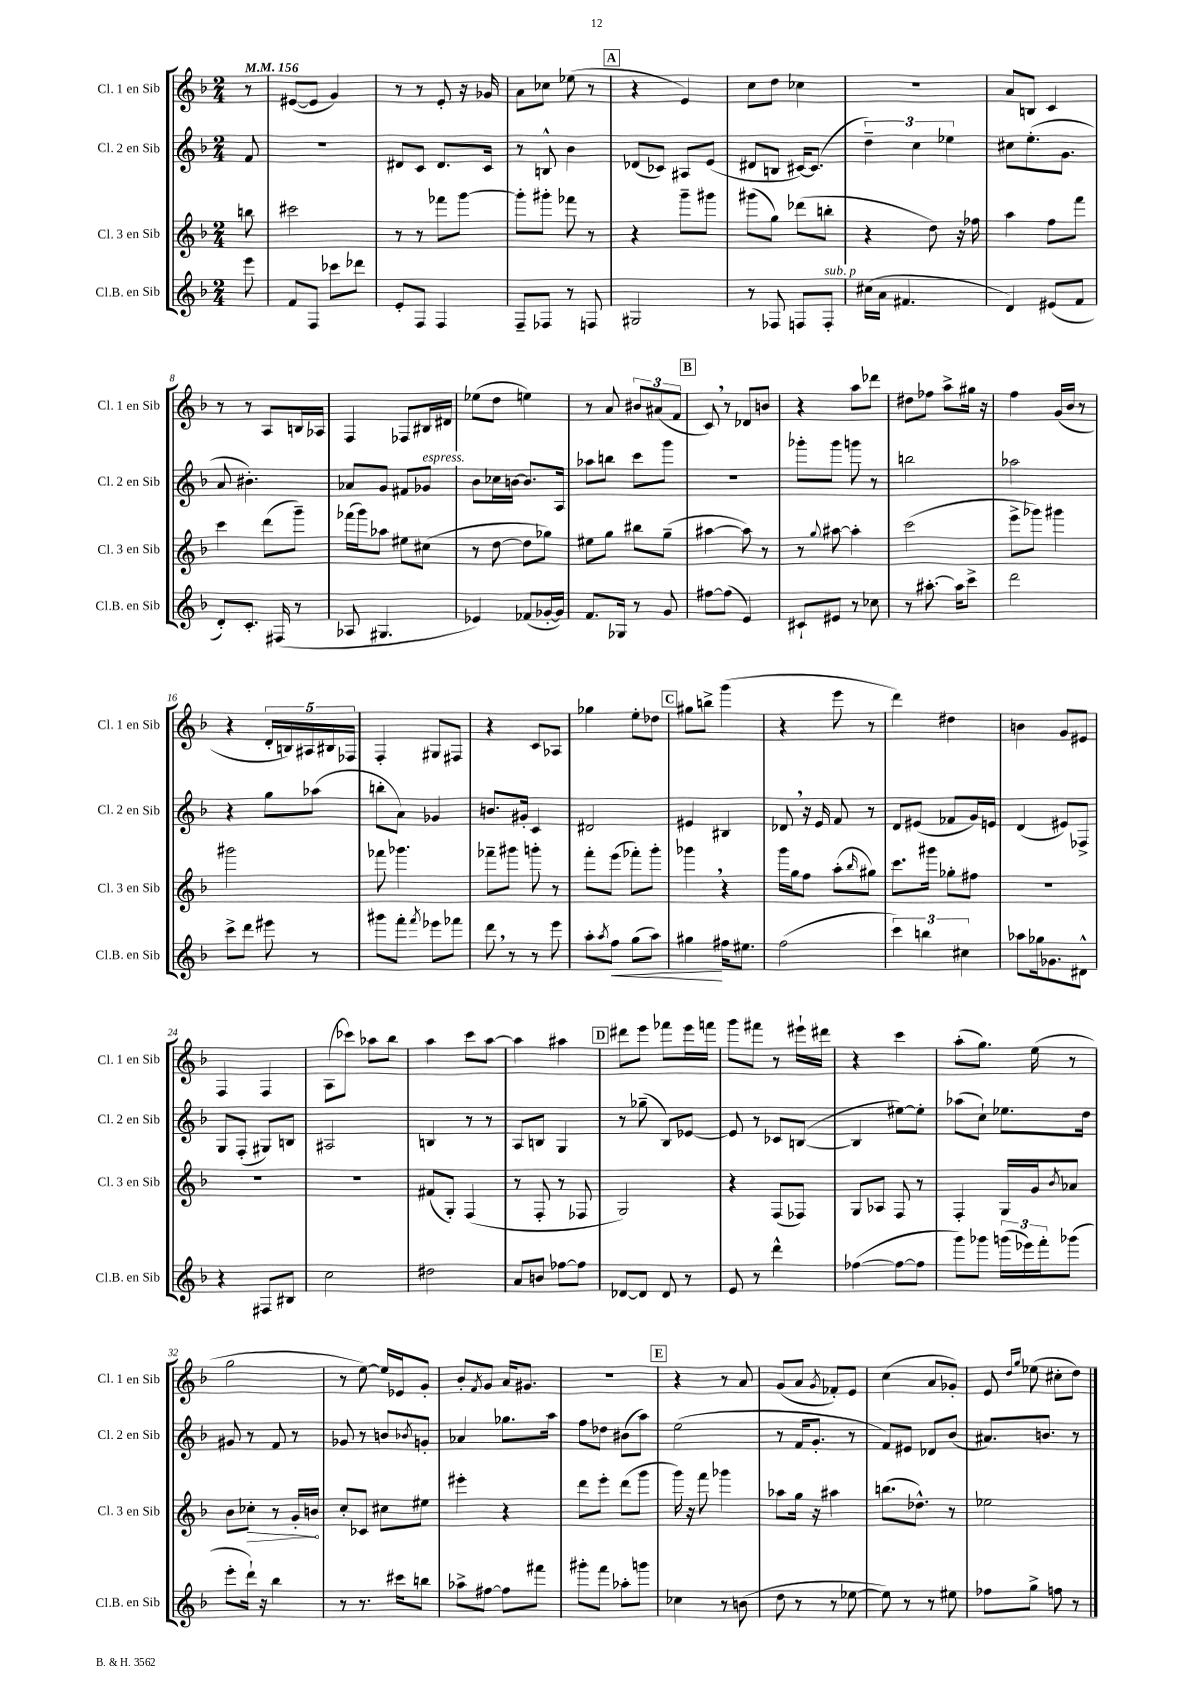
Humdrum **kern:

**kern	**dynam	**kern	**dynam	**kern	**kern
*part4	*part4	*part3	*part3	*part2	*part1
*staff4	*staff4	*staff3	*staff3	*staff2	*staff1
*I"Cl.B. en Sib	*	*I"Cl. 3 en Sib	*	*I"Cl. 2 en Sib	*I"Cl. 1 en Sib
*I'Cl.B. en Sib	*	*I'Cl. 3 en Sib	*	*I'Cl. 2 en Sib	*I'Cl. 1 en Sib
*clefG2	*	*clefG2	*	*clefG2	*clefG2
*k[b-]	*	*k[b-]	*	*k[b-]	*k[b-]
*M2/4	*	*M2/4	*	*M2/4	*M2/4
*MM156	*	*MM156	*	*MM156	*MM156
=	=	=	=	=	=
8eee\	.	8bbn\	.	8f/	8r
=1	=1	=1	=1	=1	=1
8f/L	.	2ccc#X\	.	2r	([8e#X/L
8F/J	.	.	.	.	8e#/J]
8ccc-X\L	.	.	.	.	4g/)
8ddd-X\J	.	.	.	.	.
=2	=2	=2	=2	=2	=2
8e'/L	.	8r	.	8d#X/L	8r
8F/J	.	8r	.	8c/J	8r
4F/	.	8fff-X\L	.	8.d#/L	8e'/
.	.	[8ggg\J	.	.	16r
.	.	.	.	16c/Jk	16g-X/
=3	=3	=3	=3	=3	=3
8F~/L	.	8ggg'\L]	.	8r	8a\L
8F-X/J	.	8ggg#X'\J	.	8Bn^^/	8cc-X\J
8r	.	8fff-X\	.	4b-\	(8ee-X\
8Fn/	.	8r	.	.	8r
!!LO:REH:place=s1:t=A
=4	=4	=4	=4	=4	=4
2G#X/	.	4r	.	(8d-X/L	4r
.	.	.	.	8c-X/J)	.
.	.	8ggg~\L	.	8A#X/L	4e/)
.	.	8ggg#X\J	.	(8e/J	.
=5	=5	=5	=5	=5	=5
8r	.	(8ggg#X\L	.	8d#X/L	8cc\L
8F-X/	.	8gg\J)	.	8Bn/J	8dd\J
8Fn/L	.	(8ddd-X\L	.	[16c#X/KL)	4cc-X\
.	.	.	.	(8.c#/J]	.
!LO:TX:a:i:t=sub. p	!	!	!	!	!
8F'/J	.	8bbn'\J	.	.	.
=6	=6	=6	=6	=6	=6
(16cc#X\LL	.	4r	.	6dd~\)	2r
16a\JJ	.	.	.	.	.
4.f#X/	.	.	.	.	.
.	.	.	.	6cc\	.
.	.	8dd\)	.	.	.
.	.	.	.	6ee-X\	.
.	.	16r	.	.	.
.	.	16ff-X\	.	.	.
=7	=7	=7	=7	=7	=7
4d/)	.	4aa\	.	8cc#X\L	8a/L
.	.	.	.	(8.ee'\	8Bn/J
(8e#X/L	.	8ff\L	.	.	4c/
.	.	.	.	8.g\J	.
8f/J	.	8fff\J	.	.	.
!!LO:LB:g=z
=8	=8	=8	=8	=8	=8
8d'/L)	.	4ccc\	.	8a/	8r
8.c'/J	.	.	.	4.b#X'\)	8r
.	.	(8ddd\L	.	.	8A/L
(16F#X/	.	.	.	.	.
8r	.	8ggg~\J)	.	.	16Bn/L
.	.	.	.	.	16A-X/JJ
=9	=9	=9	=9	=9	=9
8A-X/	.	(16fff-X\LL	.	8a-X/L	4F/
.	.	16ggg\J)	.	.	.
4.G#X/	.	8aa-X\J	.	8g/J	.
.	.	8ee#X\L	.	8f#X/L	8F-X/L
!	!	!	!	!LO:TX:a:i:t=espress.	!
.	.	(8cc#X\J	.	8g-X/J	16B#X/L
.	.	.	.	.	16d#X/JJ
=10	=10	=10	=10	=10	=10
4e-X/)	.	8r	.	8b-\L	(8ee-X\L
.	.	[8dd\	.	16cc-X\L	8dd\J
.	.	.	.	[16bn\JJ	.
(8f-X/L	.	8dd\L]	.	8.b/L]	4een\)
[16g-X'/L	.	8gg-X\J)	.	.	.
16g-/JJ])	.	.	.	16A/Jk	.
=11	=11	=11	=11	=11	=11
8.f/L	.	8ee#X\L	.	8aa-X\L	8r
.	.	8gg\J	.	8bbn\J	8a/
16G-X/Jk	.	.	.	.	.
8r	.	8bb#X\L	.	8ccc\L	12b#X/L
.	.	.	.	.	(12a#X/
8g/	.	(8gg~\J	.	8ggg\J	.
.	.	.	.	.	12f/J
!!LO:REH:place=s1:t=B
=12	=12	=12	=12	=12	=12
[8ff#X\L	.	[4aa#X\	.	2r	8c,/)
(8ff#\J]	.	.	.	.	8r
4e/)	.	8aa#\])	.	.	8d-X/L
.	.	8r	.	.	8bn/J
=13	=13	=13	=13	=13	=13
8c#X`/L	.	8r	.	8ggg-X'\L	4r
.	.	8qqgg/	.	.	.
8e#X/J	.	[8aa#X\	.	8ggg-\J	.
8r	.	4aa#'\]	.	8gggn\	8aa\L
8cc-X\	.	.	.	8r	8ddd-X\J
=14	=14	=14	=14	=14	=14
8r	.	(2ccc\	.	2bbn\	8dd#X\L
[8.aa#X'\	.	.	.	.	8ff-X\J
.	.	.	.	.	8aa^\L
16aa#\KL]	.	.	.	.	.
8ccc^\J	.	.	.	.	16gg#X\Jk
.	.	.	.	.	16r
=15	=15	=15	=15	=15	=15
2ddd\	.	8eee^\L	.	2aa-X\	4ff\
.	.	8ggg-X\J)	.	.	.
.	.	4ggg#X\	.	.	(16g/LL
.	.	.	.	.	16b-/JJ
.	.	.	.	.	8r
!!LO:LB:g=z
=16	=16	=16	=16	=16	=16
8ccc^\L	.	2ggg#X\	.	4r	4r
8ddd\J	.	.	.	.	.
8eee#X\	.	.	.	8gg\L	20d'/LL
.	.	.	.	.	20Bn/)
.	.	.	.	.	20A#X/
8r	.	.	.	(8aa-X\J	.
.	.	.	.	.	20B#X/
.	.	.	.	.	20F-X/JJ
=17	=17	=17	=17	=17	=17
8ggg#X\L	.	8fff-X\	.	8bbn'\L	4F'/
8fff'\J	.	4.ggg-X\	.	8a\J)	.
8qfff/	.	.	.	.	.
8eee-X\L	.	.	.	4g-X/	8G#X/L
8fff-X\J	.	.	.	.	8F#X/J
=18	=18	=18	=18	=18	=18
8ddd,\	.	8fff-X~\L	.	8.bn/L	4r
8r	.	8ggg#X\J	.	.	.
.	.	.	.	16g#X'/Jk	.
8r	.	8gggn'\	.	4c/	8c/L
8eee\	.	8r	.	.	8A-X/J
=19	=19	=19	=19	=19	=19
8aa'\L	.	8fff'\L	.	2d#X/	4gg-X\
8qaa/	.	.	.	.	.
!	!LO:HP:b	!	!	!	!
8ff\J	<	(8eee\J	.	.	.
(8gg\L	.	8fff-X'\L)	.	.	8ee'\L
8aa\J)	.	8ggg'\J	.	.	8dd-X\J
!!LO:REH:place=s1:t=C
=20	=20	=20	=20	=20	=20
4gg#X\	.	4ggg-X,\	.	4e#X/	8gg#X\L
.	.	.	.	.	8bbn^\J
16ff#X\KL	[	4r	.	4B#X/	(4ggg\
8.ee#X\J	.	.	.	.	.
=21	=21	=21	=21	=21	=21
(2ff\	.	16ggg\LL	.	8d-X,/	4r
.	.	16gg\J	.	.	.
.	.	8ff\J	.	16r	.
.	.	.	.	16e/	.
.	.	(8aa'\L	.	8f/	8eee\
.	.	16qqbb-/	.	.	.
.	.	8gg#X\J)	.	8r	8r
=22	=22	=22	=22	=22	=22
6ccc\)	.	8.ccc\L	.	8d/L	4ddd\)
.	.	.	.	(8e#X/J	.
6bbn\	.	.	.	.	.
.	.	16ggg#X\Jk	.	.	.
.	.	8gg-X'\L	.	8f-X/L	4dd#X\
6cc#X\	.	.	.	.	.
.	.	8ff#X\J	.	16g/L)	.
.	.	.	.	16en/JJ	.
=23	=23	=23	=23	=23	=23
8aa-X\L	.	2r	.	(4d/	4bn\
16gg-X\k	.	.	.	.	.
8.g-X\	.	.	.	.	.
.	.	.	.	8e#X/L)	8g/L
8d#X^^\J	.	.	.	8F-X^/J	8e#X/J
!!LO:LB:g=z
=24	=24	=24	=24	=24	=24
4r	.	2r	.	8G/L	4F/
.	.	.	.	(8F'/J	.
8F#X/L	.	.	.	8G#X/L)	4F/
8B#X/J	.	.	.	8Bn/J	.
=25	=25	=25	=25	=25	=25
2cc\	.	2r	.	2A#X/	(8A\L
.	.	.	.	.	8ccc-X\J)
.	.	.	.	.	8aa-X\L
.	.	.	.	.	8bb-\J
=26	=26	=26	=26	=26	=26
2dd#X\	.	(8f#X/L	.	4Bn/	4aa\
.	.	8G'/J)	.	.	.
.	.	(4F/	.	8r	8ccc\L
.	.	.	.	8r	[8aa\J
=27	=27	=27	=27	=27	=27
8a/L	.	8r	.	8A/L	4aa\]
8bn/J	.	8F'/	.	8Bn/J	.
[8ff-X\L	.	8r	.	4G/	4aa#X\
8ff-\J]	.	8F-X/	.	.	.
!!LO:REH:place=s1:t=D
=28	=28	=28	=28	=28	=28
[8d-X/L	.	2G/)	.	8r	8ddd#X\L
8d-/J]	.	.	.	(8gg-X~\	8eee\J
8d-/	.	.	.	8B-/L)	8fff-X\L
8r	.	.	.	[8e-X/J	16eee\L
.	.	.	.	.	16fffn\JJ
=29	=29	=29	=29	=29	=29
8e/	.	4r	.	8e-/]	8ggg\L
8r	.	.	.	8r	8fff#X\J
4ddd^^\	.	(8F/L	.	8c-X/L	8r
.	.	8F-X/J)	.	([8Bn/J	16eee#X`\LL
.	.	.	.	.	16ddd#X\JJ
=30	=30	=30	=30	=30	=30
([4ff-X\	.	8G/L	.	4B/]	4r
.	.	8A-X/J	.	.	.
8ff-\L_	.	8F/	.	[8ee#X\L)	4ccc\
8ff-\J]	.	8r	.	8ee#'\J]	.
=31	=31	=31	=31	=31	=31
8ggg\L)	.	4F'/	.	(8aa-X\L	(8aa'\L
8ggg-X\J	.	.	.	8cc`\J)	8.gg\J)
(24gggn\LL	.	16G/LL	.	8.ee-X\L	.
24eee-X\)	.	.	.	.	.
.	.	16g/J	.	.	(16ee\
24fff'\J	.	.	.	.	.
.	.	8qb-/	.	.	.
(8ggg-X\J	.	8a-X/J	.	.	8r
.	.	.	.	16dd\Jk	.
!!LO:LB:g=z
=32	=32	=32	=32	=32	=32
8eee'\L	.	8b-\L	.	8g#X/	2gg\
!	!	!	!LO:HP:b	!	!
16ddd`\Jk)	.	8cc-X'\J	>	8r	.
16r	.	.	.	.	.
4bb-\	.	8r	.	8f/	.
.	.	16g'/LL	.	8r	.
.	.	16bn/JJ	.	.	.
.	.	.	]	.	.
=33	=33	=33	=33	=33	=33
8r	.	8cc'/L	.	8g-X/	8r
8.r	.	8c-X/J	.	8r	[8ee\)
.	.	8cc#X\L	.	8bn/L	16ee/LL]
16ccc#X\KL	.	.	.	.	16e-X/J
.	.	.	.	8qb-X/	.
8bbn\J	.	8ee#X\J	.	8gn'/J	8g'/J
=34	=34	=34	=34	=34	=34
8aa-X^\L	.	4eee#X'\	.	4a-X/	8b-'/L
.	.	.	.	.	8qf/
[8ff#X\J	.	.	.	.	8g/J
8ff#\L]	.	4r	.	8.gg-X\L	16a/KL
.	.	.	.	.	8.g#X/J
8fff#X\J	.	.	.	.	.
.	.	.	.	16aa\Jk	.
=35	=35	=35	=35	=35	=35
8ggg#X'\L	.	8ddd\L	.	8ff\L	2r
8fff\J	.	8eee'\J	.	8dd-X\J	.
8aa-X'\L	.	(8ddd\L	.	(8b#X\L	.
8gggn\J	.	8ggg\J	.	8aa\J)	.
!!LO:REH:place=s1:t=E
=36	=36	=36	=36	=36	=36
4cc-X\	.	16ggg\)	.	(2ee\	4r
.	.	16r	.	.	.
.	.	8fff\	.	.	.
8r	.	4ggg-X\	.	.	8r
(8bn\	.	.	.	.	8a/
=37	=37	=37	=37	=37	=37
8dd\	.	8aa-X\L	.	8r	(8g/L
8r	.	16gg\Jk	.	16f/KL	8a/J
.	.	16r	.	8.g'/J	.
.	.	.	.	.	8qg/
8r	.	4aa#X\	.	.	8f-X'/L)
[8ee-X\	.	.	.	8r	8e/J
=38	=38	=38	=38	=38	=38
8ee-\])	.	(8.bbn\L	.	8f/L)	(4cc\
8r	.	.	.	8e#X/J	.
.	.	8.dd-X^^\J)	.	.	.
8r	.	.	.	8d-X/L	8a/L
8ee#X\	.	8r	.	(8b-/J	8g-X'/J)
=39	=39	=39	=39	=39	=39
8ff-X\L	.	2ee-X\	.	8.a#X/L)	8e/
.	.	.	.	.	16qqdd/LL
.	.	.	.	.	16qqgg/JJ
8gg^\J	.	.	.	.	(8ee-X\
.	.	.	.	8.bn/J	.
8ffn\	.	.	.	.	8cc#X'\L
8r	.	.	.	8r	8dd\J)
==	==	==	==	==	==
*-	*-	*-	*-	*-	*-
